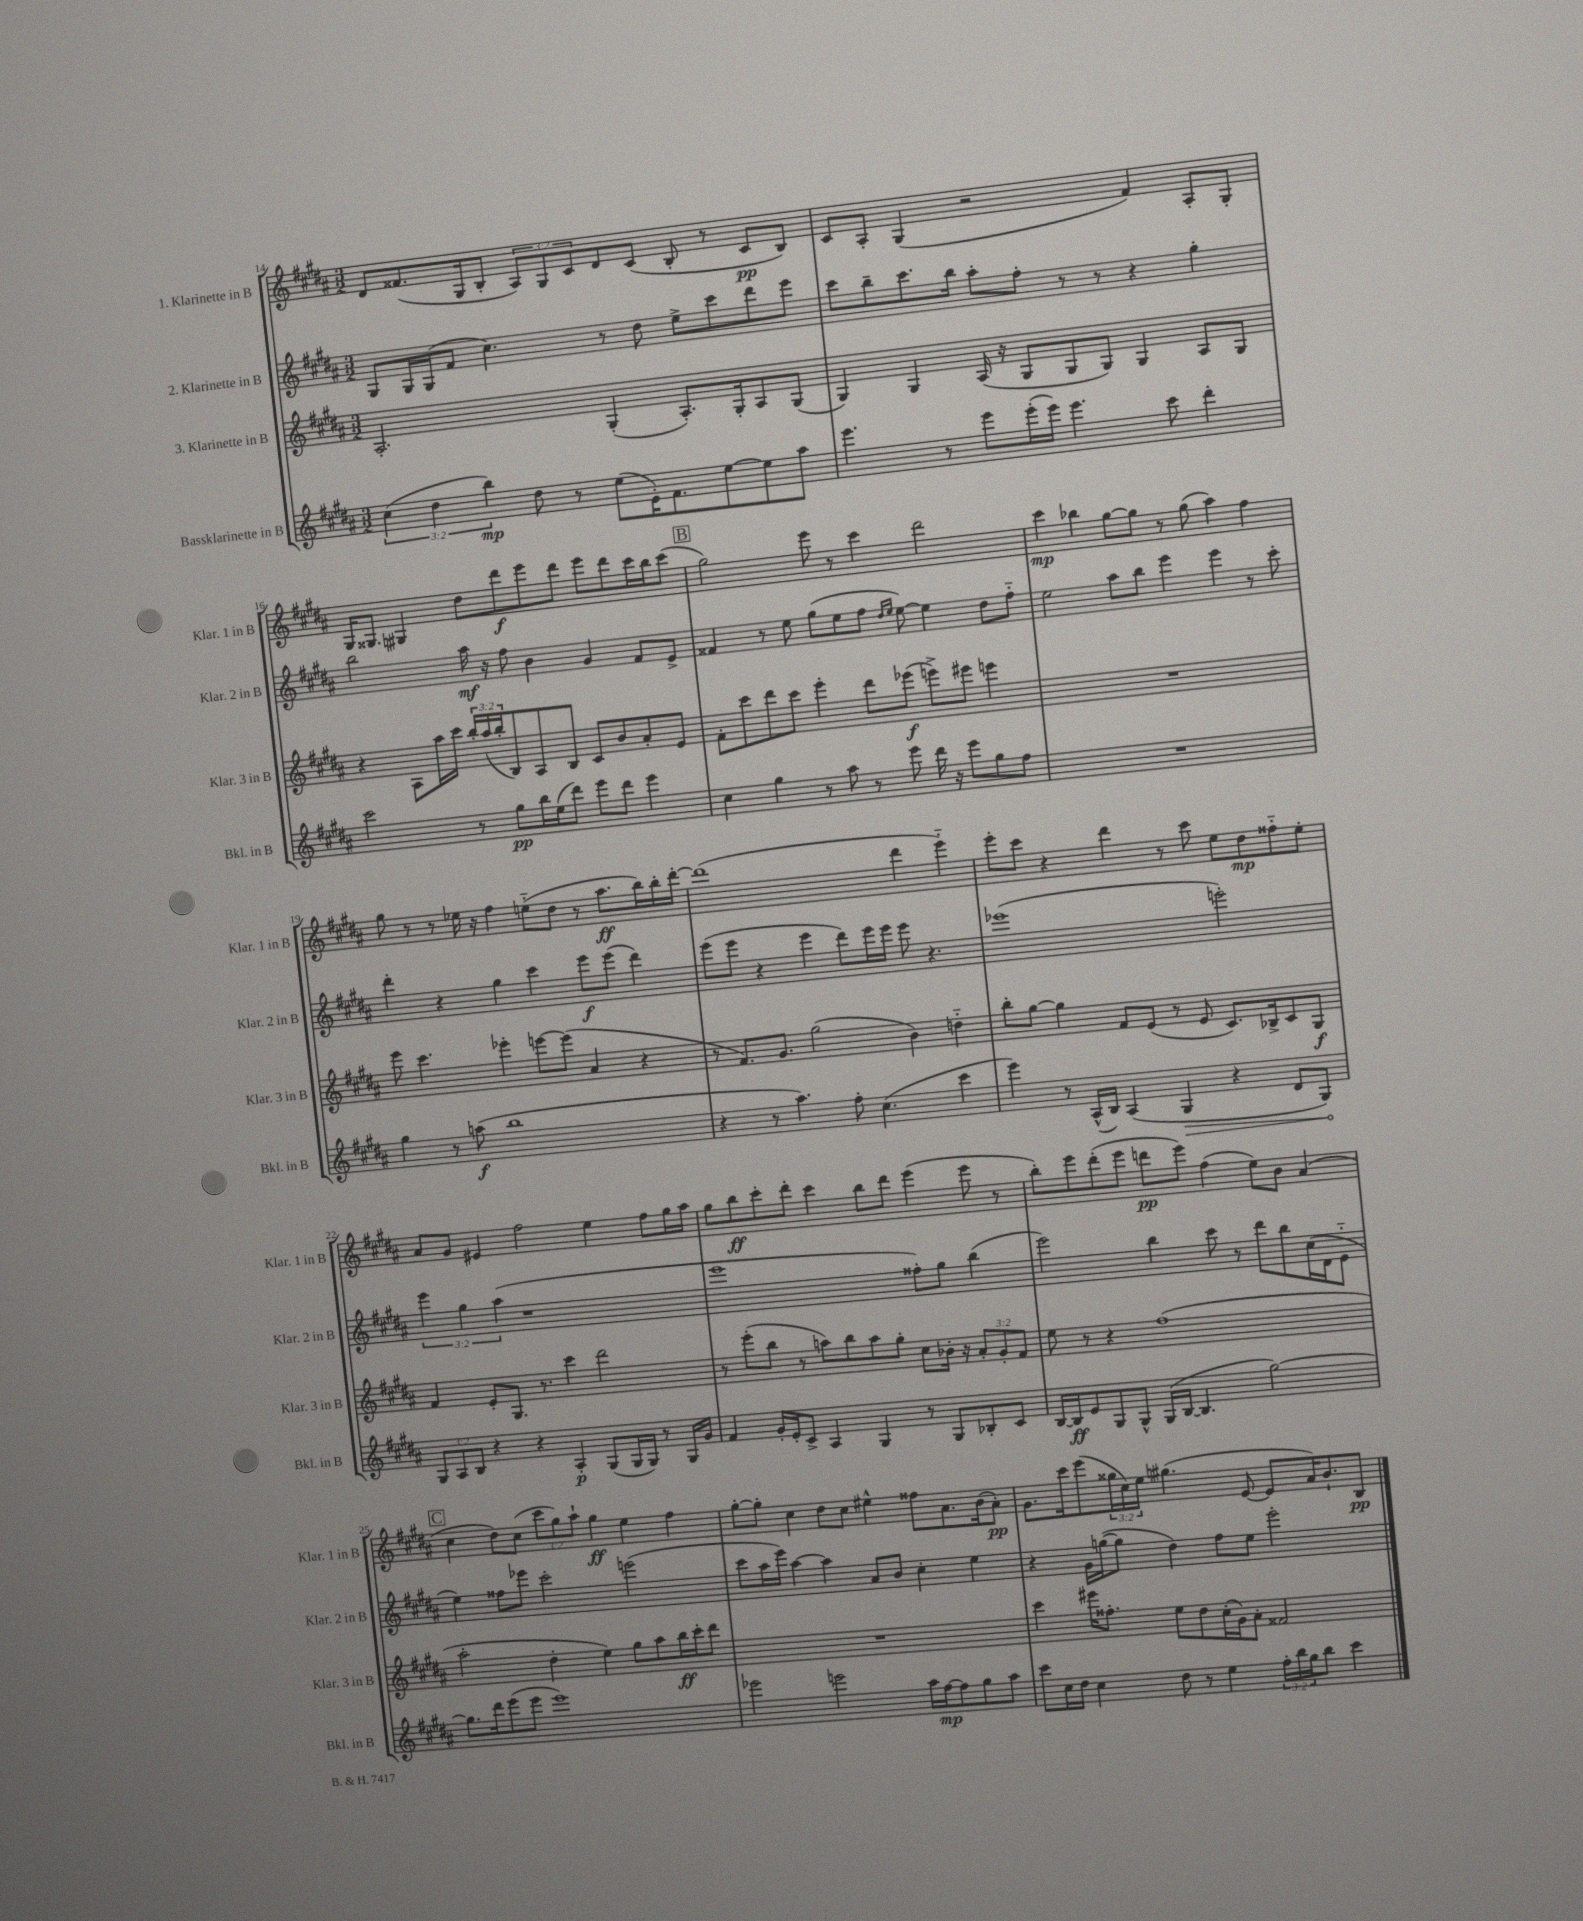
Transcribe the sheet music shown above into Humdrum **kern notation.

**kern	**kern	**kern	**kern
*staff4	*staff3	*staff2	*staff1
*clefG2	*clefG2	*clefG2	*clefG2
*k[f#c#g#d#a#]	*k[f#c#g#d#a#]	*k[f#c#g#d#a#]	*k[f#c#g#d#a#]
*M3/2	*M3/2	*M3/2	*M3/2
(6cc#	2.A#'	8G#	8d#
.	.	16G#	(8.f##
6dd#	.	.	.
.	.	(16G#	.
.	.	8f#	.
.	.	.	16G#
6bb)	.	.	.
.	.	4.cc#)	8B'
8dd#	.	.	12A#)
.	.	.	12G#
8r	.	.	.
.	.	.	12c#
(8ee	(4G#'	8r	8d#
16e')	.	8dd#	(8c#
8.f#	.	.	.
.	8.A#')	8ee^	8B'
[8ee	.	8ccc#	8r
.	16G#'	.	.
8ee]	8A#	8ddd#	8c#
8aa#	(8G#	8eee	8B)
=	=	=	=
4.eee	4G#)	8ccc#	8c#
.	.	8bb~	8A#'
.	4G#	8.ccc#	(4G#
8r	.	.	.
.	.	16bb	.
8eee	(16A#	8aa#'	2r
.	16r	.	.
(16eee'	8G#	8ff#'	.
16eee)	.	.	.
4.eee	8G#	8r	.
.	8G#)	8r	.
.	4G#	4r	4f#)
8ccc#	.	.	.
4ddd#'	8A#	4gg#'	8A#'
.	8G#	.	8G#'
=	=	=	=
2ccc#	4r	2bb	16G#
.	.	.	8.G##
.	8A#	.	4G#
.	16aa#	.	.
.	16ccc#	.	.
8r	24bb'	16aa#	8dd#
.	(24aa#	.	.
.	.	16r	.
.	24bb'	.	.
8gg#	8B)	8ff#	8ddd#
16bb	8A#	4b	8eee
(16ee	.	.	.
8ddd#)	8B	.	8ddd#
8eee	8c#	4g#	8eee
8ddd#	8b	.	8ddd#
4eee	8a#'	8f#	16ccc#
.	.	.	16bb
.	8e	8e^	(8ccc#
=	=	=	=
4cc#	8f#'	4f##	2gg#)
.	8ccc#	.	.
4gg#	8ddd#	8r	.
.	8ccc#	8ee	.
8r	4eee'	(8gg#	8eee
8aa#	.	8ee	8r
8r	8ddd#	8ff#	4ccc#
.	.	16qqdd#	.
.	.	16qqee	.
8eee	(8eee-	[8ee)	.
16ddd#	8eee^)	4ee]	2ddd#
16r	.	.	.
8eee	8eee#	.	.
8gg#	4eee	8dd#	.
8ff#	.	8ff#'~	.
=	=	=	=
1.r	1.r	2ee	4ccc#
.	.	.	4bb-
.	.	8aa#	[8gg#
.	.	8bb	8gg#]
.	.	4eee	8r
.	.	.	(8gg#
.	.	4eee	4aa#)
.	.	8r	4ff#
.	.	8ccc#'	.
=	=	=	=
4gg#	8eee	4ddd#'	8gg#
.	4.ccc#	.	8r
8r	.	4r	8r
(8aa	.	.	16ee-
.	.	.	16r
1bb	4eee-'	4gg#	4ff#
.	[8eee	4ccc#	(8ee'~
.	(8eee]	.	8dd#
.	4a#	8eee	8r
.	.	(8eee	8.aa#
.	4r	4ddd#)	.
.	.	.	16bb)
.	.	.	16bb'
.	.	.	[16ddd#'
=	=	=	=
4r	8r	(8eee	(1ddd#]
.	8.f#)	8eee	.
8r	.	4r	.
.	8.g#	.	.
4.aa#)	.	.	.
.	(2gg#	4eee	.
8ff#'	.	8ddd#)	.
(4.cc#	.	16eee	.
.	.	16eee	.
.	4b)	8eee	4ddd#
.	.	4.r	.
4ccc#	4dd'~	.	4eee'~)
=	=	=	=
4eee)	8bb'	(1eee-	8eee'
.	[8gg#	.	8ccc#
8r	4gg#]	.	4r
(16A#^^	.	.	.
16B)	.	.	.
(4A#	8f#	.	4ddd#
.	(8e	.	.
4G#	8r	.	8r
.	8e	.	8ccc#
4r	8.c#)	2eee')	8ee
.	.	.	8dd#
.	16B-^	.	.
8d#	8c#	.	8ff##'~
8G#)	8G#	.	8ee'
=	=	=	=
12G#	4f#	6eee	8a#
12A#	.	.	.
.	.	.	8g#
12B	.	6gg#	.
4r	8e'	.	4e#
.	.	(6aa#	.
.	8.G#	.	.
4r	.	1r	2ff#
.	8.r	.	.
4A#'	4ccc#	.	.
(8G#	2ddd#	.	4ee
16G#	.	.	.
16G#)	.	.	.
8r	.	.	8ff#
16G#	.	.	16gg#
16g#	.	.	16aa#
=	=	=	=
4f#	8r	1eee	8gg#
.	(8eee'	.	8bb
16g#'	8bb	.	8ccc#'
16e'	.	.	.
8c#^	8r	.	8ddd#'
4A#	8aa)	.	4ccc#
.	8bb	.	.
4G#	8aa	.	8bb
.	8gg#'	.	8ddd#
8r	8cc#	8ff##')	(4eee
8G#	16b-'	8gg#	.
.	16r	.	.
8B-'	12a#'	(4bb	8eee
.	12g#'	.	.
8c#	.	.	8r
.	12f#	.	.
=	=	=	=
[16B	8ee	2eee)	8bb')
16B]	.	.	.
8e	8r	.	8eee
8G#	4r	.	(8ddd#'
8G#^^	.	.	8eee
(16G#	(1ff#	4bb	8ddd
[16B	.	.	.
4.B]	.	.	8eee)
.	.	8ccc#	(4ff#
.	.	8r	.
[2gg#)	.	8ddd#	8ee)
.	.	8bb	8b
.	.	(16cc#	(4a#
.	.	16d#	.
.	.	8e'~	.
=	=	=	=
8.gg#]	2aa#'	4ee)	4cc#
16ddd#	.	.	.
(8eee	.	8ff##	8dd#)
8eee	.	8eee-	(8cc#
1eee)	4dd#'	2ccc#'	12ccc#
.	.	.	12gg#)
.	.	.	12aa#`
.	4ee)	.	4gg#
.	8gg#	(2eee	4ee
.	8aa#	.	.
.	16bb	.	4ff#
.	16ccc#'	.	.
.	8ddd#	.	.
=	=	=	=
2eee-	1.r	8ccc#	[8gg#'
.	.	16aa#	8gg#']
.	.	16eee)	.
.	.	[4aa#	4cc#
2eee	.	4aa#]	8dd#
.	.	.	8cc#
.	.	8a#	4ee#^^
.	.	8b	.
16aa#	.	4cc#'	8ff##
[16ff#	.	.	.
8ff#]	.	.	8.a#
8gg#	.	4ee	.
.	.	.	(16b
8aa#	.	.	8a#')
=	=	=	=
8ccc#	4ccc#	4r	8.g#
16cc#	.	.	.
16dd#	.	.	16ccc#
4cc#	16eee#	16g#	(8eee
.	8.ff##'	([16gg	.
.	.	8gg]	24gg##
.	.	.	24cc#)
.	.	.	24ee
8dd#	8ee	4dd#)	(4.gg#
8r	8dd#	.	.
4ee	(16cc#'	8ff#	.
.	16g#)	.	.
.	8a#'	8ee	[8e
24ff#'	2f##	2eee'	8e]
24bb	.	.	.
24gg#	.	.	.
8bb	.	.	16a#)
.	.	.	8.b`
4ccc#	.	.	.
.	.	.	8B
==	==	==	==
*-	*-	*-	*-
